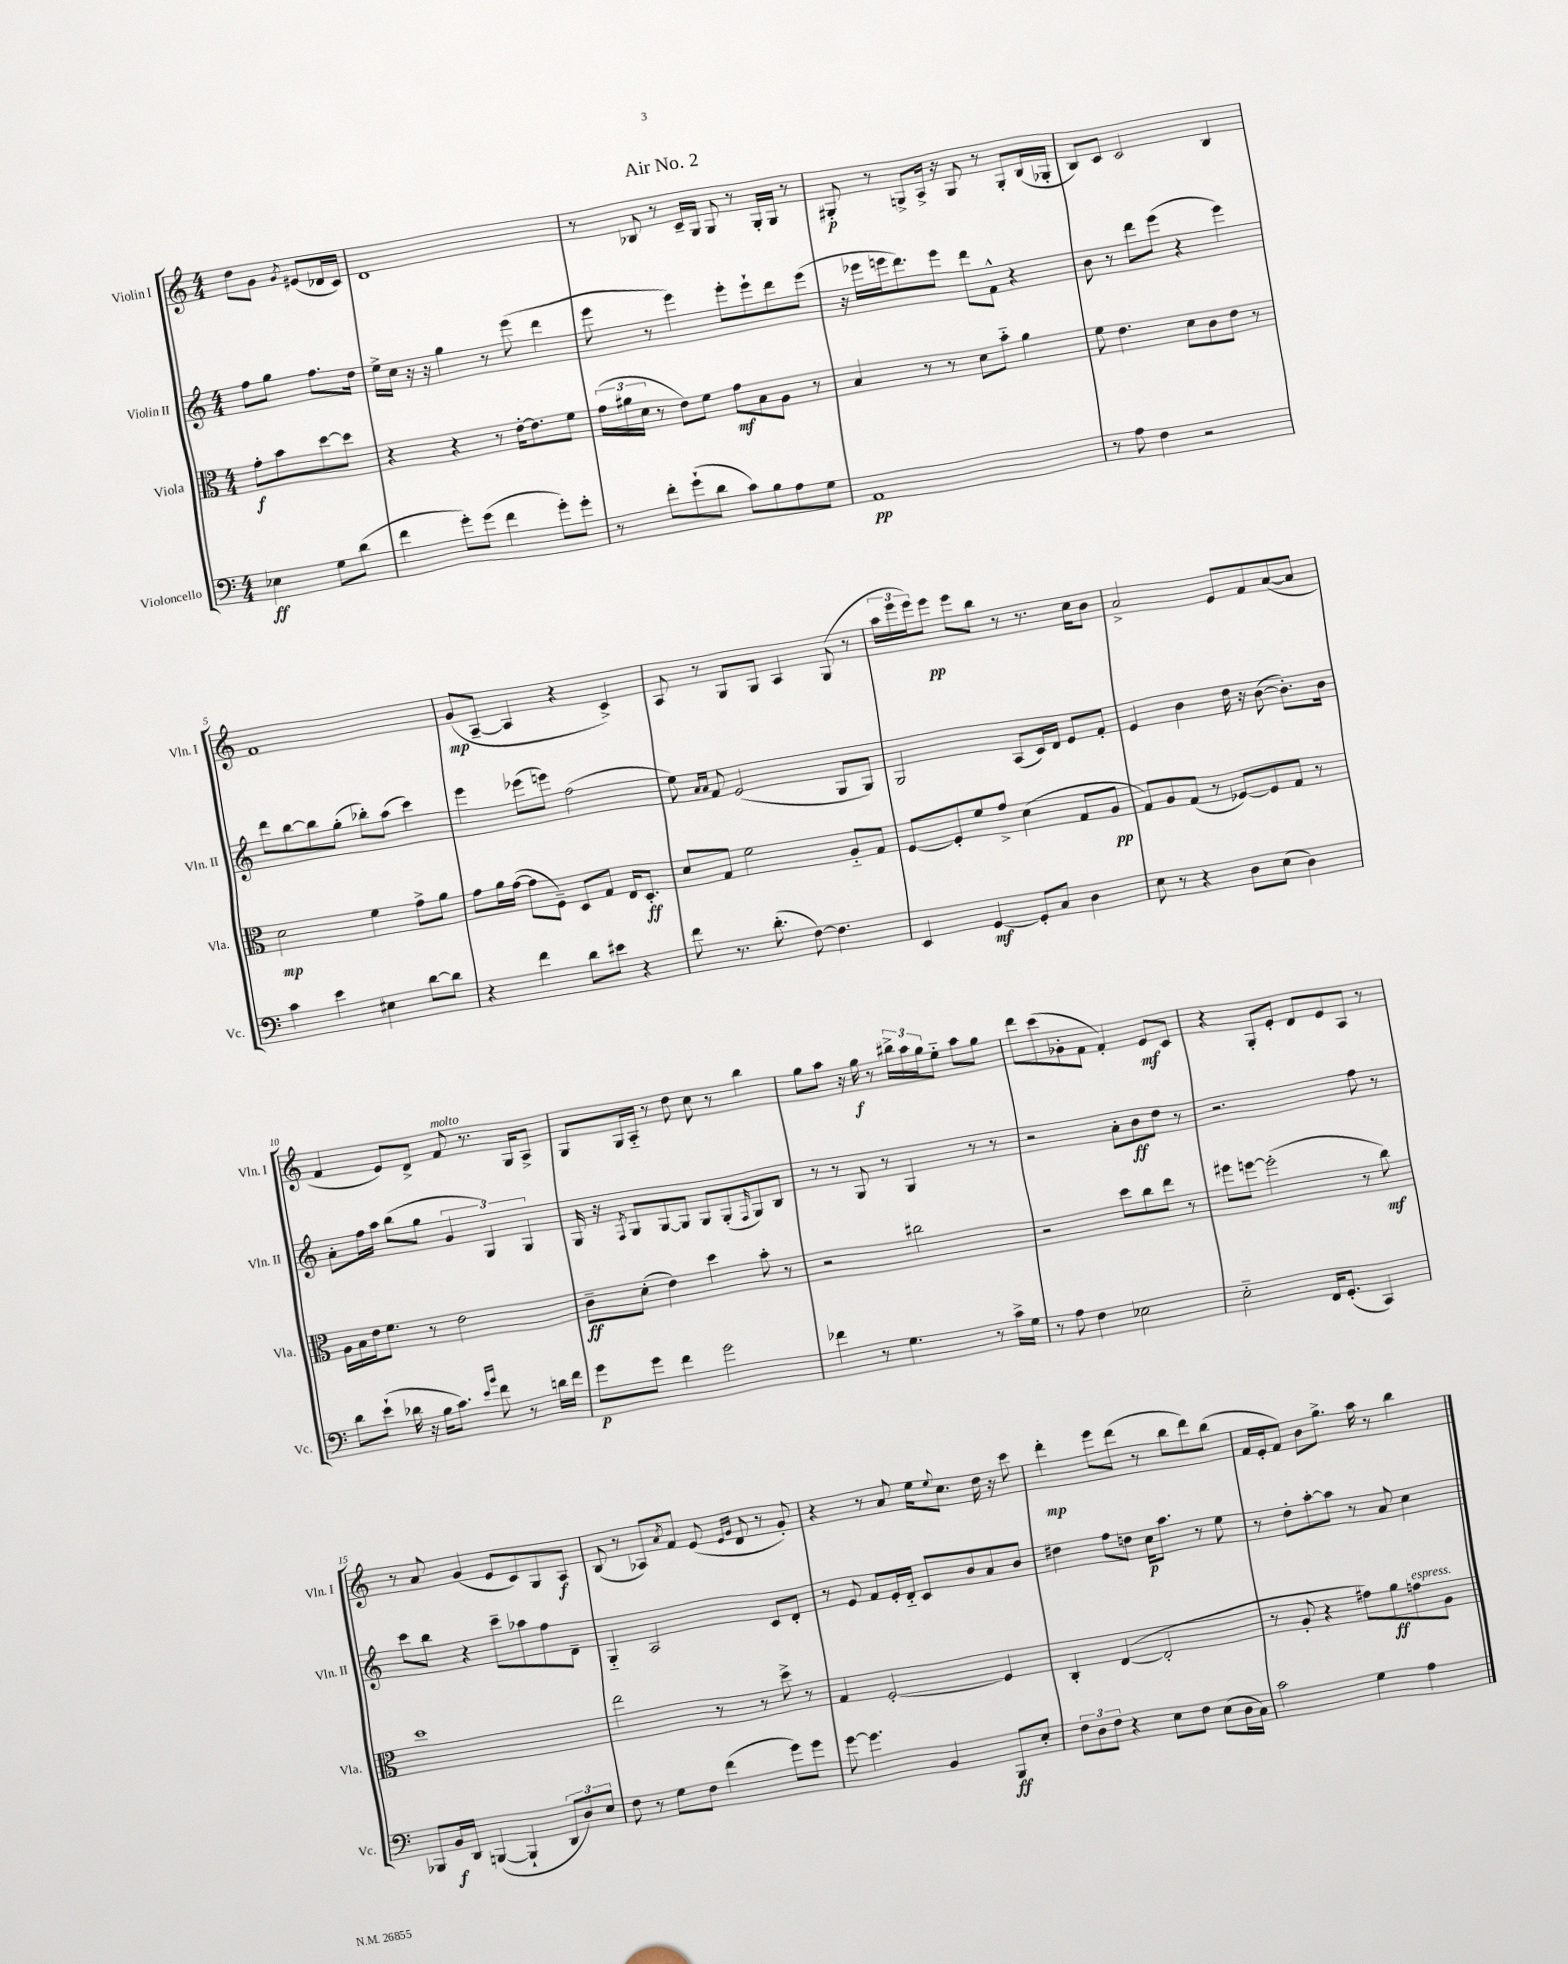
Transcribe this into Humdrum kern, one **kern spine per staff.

**kern	**kern	**kern	**kern
*staff4	*staff3	*staff2	*staff1
*clefF4	*clefC3	*clefG2	*clefG2
*k[]	*k[]	*k[]	*k[]
*M4/4	*M4/4	*M4/4	*M4/4
4E-\	8g'\L	8ff\L	8dd\L
.	8b\	8gg\J	8g\J
.	.	.	8qg/
8G\L	[8dd\	8.ff\L	(8e#/L
(8d\J	8dd\]J	.	16d-/L
.	.	16dd\Jk	16c/JJ)
=	=	=	=
4f\	4r	16ee^\LL	1d
.	.	16cc\JJ	.
.	.	16r	.
.	.	16r	.
8g'\L)	4r	4gg\	.
(8g\J	.	.	.
4f\	8r	8r	.
.	[16e'\LK	(8eee\	.
.	8.e\]	.	.
8g'\L)	.	4ddd\	.
8g'\J	8f\J	.	.
=	=	=	=
8r	(24g\LL	8eee\	8r
.	24a#\	.	.
.	24d\JJ	.	.
8f'\L	8r	8r	8B-/
(8g`\	8e\L)	4eee\)	8r
8d\J	8f\J	.	16c~/LL
.	.	.	16G/JJ
8c\L)	8g\L	8eee'\L	8G/
8B\	8B\	8eee`\	8r
8A\	8A\J	8ddd\	16G'/LL
.	.	.	16G/JJ
8G\J	8r	(8eee\J	8r
=	=	=	=
1AA	4B/	16r	8G#'/
.	.	16eee-\LL	.
.	.	16eee\J	8r
.	.	8.ddd\)	.
.	8r	.	8G^/L
.	8r	8eee\J	16A^/Jk
.	.	.	16r
.	8d\L	8ddd\L	8G/
.	8b'~\J	8f^^\J	8r
.	4a\	4r	8G'/L
.	.	.	(16B/L
.	.	.	16G-'/JJ
=	=	=	=
8r	8f\	8b\	8B/L)
8A\	4.e\	8r	8c/J
4F\	.	8ddd\L	2c/
.	.	(8eee\J	.
2r	8d\L	4r	.
.	8c\	.	.
.	8e\J	4eee\)	4B/
.	8r	.	.
=	=	=	=
4c\	2d\	8ddd\L	1f
.	.	[8bb\	.
4e\	.	8bb\]	.
.	.	(8gg'\J	.
4E#\	4f\	8bb-'\L)	.
.	.	(8aa\J	.
[8d\L	8g^\L	4ccc\)	.
8d\]J	8a\J	.	.
=	=	=	=
4r	8g\L	4eee\	(8g/L
.	16a\L	.	[8A~/J
.	([16g\JJ	.	.
4f\	8g\]L	(8eee-\L	4A/]
.	8F~\J)	8eee\J)	.
8d\L	8D/L	(2ff\	4r
8e#\J	8G/J	.	.
4r	16E/LK	.	4c^/)
.	8.D'/J	.	.
=	=	=	=
8f\	8d/L	8ee\)	8A/
.	.	16qqa/LL	.
.	.	16qqa/JJ	.
8.r	8G/J	8f/	8r
.	2f\	(2e/	8G/L
(8.d'\	.	.	.
.	.	.	8G/J
[8F\)	.	.	4A/
4.F\]	.	.	.
.	8A'~/L	8G/L	(8G/
.	8G/J	8G/J)	8r
=	=	=	=
4EE/	[8F/L	2G/	24aa\LL
.	.	.	24eee\
.	.	.	24eee\J)
.	8F'/]	.	8eee\J
[4GG/	8f/	.	8eee\L
.	8g^/J	.	8bb\J
8GG'/]L	(4d\	(8A/L	8r
8C/J	.	16c/L)	8.r
.	.	16d/JJ	.
4D\	8G/L	8e/L	.
.	.	.	16cc\LK
.	8A/J	8f'/J	8b\J
=	=	=	=
8E\	8G/L)	4e/	2a^/
8r	8A/	.	.
4r	(8G/J	4b\	.
.	8r	.	.
8D\L	[8F-/L)	16dd\	8e/L
.	.	16r	.
(8E\J	8F-/]	([8b\	8f/
4D\)	8G/J	8.b'\]L)	([8a/
.	8r	.	8a/]J
.	.	16b\Jk	.
=	=	=	=
8d\L	16A\LL	8a'\L	4f/
.	16B\	.	.
(8e`\J	16e\J	16ff\L	.
.	8.f\J	16aa\JJ	.
16d-\	.	(8bb\L	8e/L)
16r	.	.	.
16B\LK	8r	8gg\J	8d^/J
8.c\J)	.	.	.
.	2e\	6g/	8f/
16qqe/LL	.	.	.
16qqb/JJ	.	.	.
8f\	.	.	8.r
.	.	6G/)	.
8r	.	.	.
.	.	.	16G/LK
.	.	6G/	.
16d\LL	.	.	8A^/J
16f\JJ	.	.	.
=	=	=	=
8g\L	8c~\L	16G/	8G/L
.	.	16r	.
.	.	8qF/	.
8g\J	(8d'\J	8G/L	16G/L
.	.	.	16A'~/JJ
4f\	4e\)	[8G/	8r
.	.	8G/]J	8dd\
2g\	4dd\	8G/L	8cc\
.	.	(8G'/	8r
.	.	16qqF/	.
.	8b'\	8G/)	4bb\
.	8r	8B/J	.
=	=	=	=
4f-\	2r	8r	8gg\L
.	.	8r	8aa\J
8r	.	8G/	16r
.	.	.	16gg\
4.G\	.	8r	8r
.	2cc#\	4G/	24bb#^\LL
.	.	.	24aa\
.	.	.	24gg\J
.	.	.	8ee'~\J
8r	.	8r	8aa\L
16c^\LL	.	8r	8gg\J
16G\JJ	.	.	.
=	=	=	=
8r	2r	2r	8ddd\L
8A\	.	.	(8ccc\
4F\	.	.	8g-'\
.	.	.	8f\J
2E-\	8dd\L	8a'\L	4f'/)
.	8cc\	8b\	.
.	8ee\J	8dd\J	8e/L
.	8r	8r	8c/J
=	=	=	=
2E'~\	8ff#\L	2.r	4r
.	[8ff\J	.	.
.	(2ff'\]	.	8G'/L
.	.	.	8e'/J
16FF/LK	.	.	8d/L
(8.GG'/J	.	.	.
.	.	.	8e/
4CC/)	8r	8ff\	8A/J
.	8cc\)	8r	8r
=	=	=	=
8BBB-/L	1dd	8ccc\L	8r
16BB/L	.	8bb\J	8a/
16DD/JJ	.	.	.
([4BBB/	.	4r	(4g/
4BBB`/]	.	8ccc~\L	8e/L
.	.	8aa-\	8c/)
12DD/L	.	8ff\	8G/
12D/)	.	.	.
.	.	8d~\J	8A/J
12E/J	.	.	.
=	=	=	=
8F\	2ee\	4G'~/	(8B/
8r	.	.	8r
8G\L	.	2A/	8A-/L)
.	.	.	8qa/
8F\J	.	.	8f/J
(4f\	8r	.	(8e/
.	.	.	16qqe/LL
.	.	.	16qqg/JJ
.	8r	.	8d/
8g\L)	8dd^\	8c/L	8r
8g\J	8r	8d'/J	8g'/)
=	=	=	=
[8g\	4G/	8r	4r
4.g\]	.	8e/	.
.	[2F'/	8f/L	8r
.	.	16e'/L	8a/
.	.	16d'~/JJ	.
4BB/	.	8c/L	16ee\LK
.	.	.	8qqee/
.	.	.	8.cc\J
.	.	8b/	.
8BBB/L	4F/]	8a/	16dd\
.	.	.	16r
8E'/J	.	8b/J	8ccc\
=	=	=	=
12F\L	4C'/	4dd#\	4ddd'\
12D\	.	.	.
12F\J	.	.	.
4r	([4E/	8ff\L	8eee\L
.	.	8dd\J	(8ddd\J
8E\L	2E'/]	16cc\LK	8r
.	.	8.aa\J	.
8F\J	.	.	8bb\L
(8E\L	.	8r	8ddd\)
16D\L	.	8ee\	(8bb\J
16C\JJ)	.	.	.
=	=	=	=
2c\	8r	8r	16f/LL
.	.	.	16e'/J
.	8A'/	8dd'\L	8f/J)
.	4r	[8aa'\	8b\L
.	.	8aa\]J	8.gg^\J
4G\	8g#\L)	8r	.
.	.	.	16aa\
.	8a\	8a/	8r
4A\	8g\	4cc\	4bb\
.	8A\J	.	.
==	==	==	==
*-	*-	*-	*-
